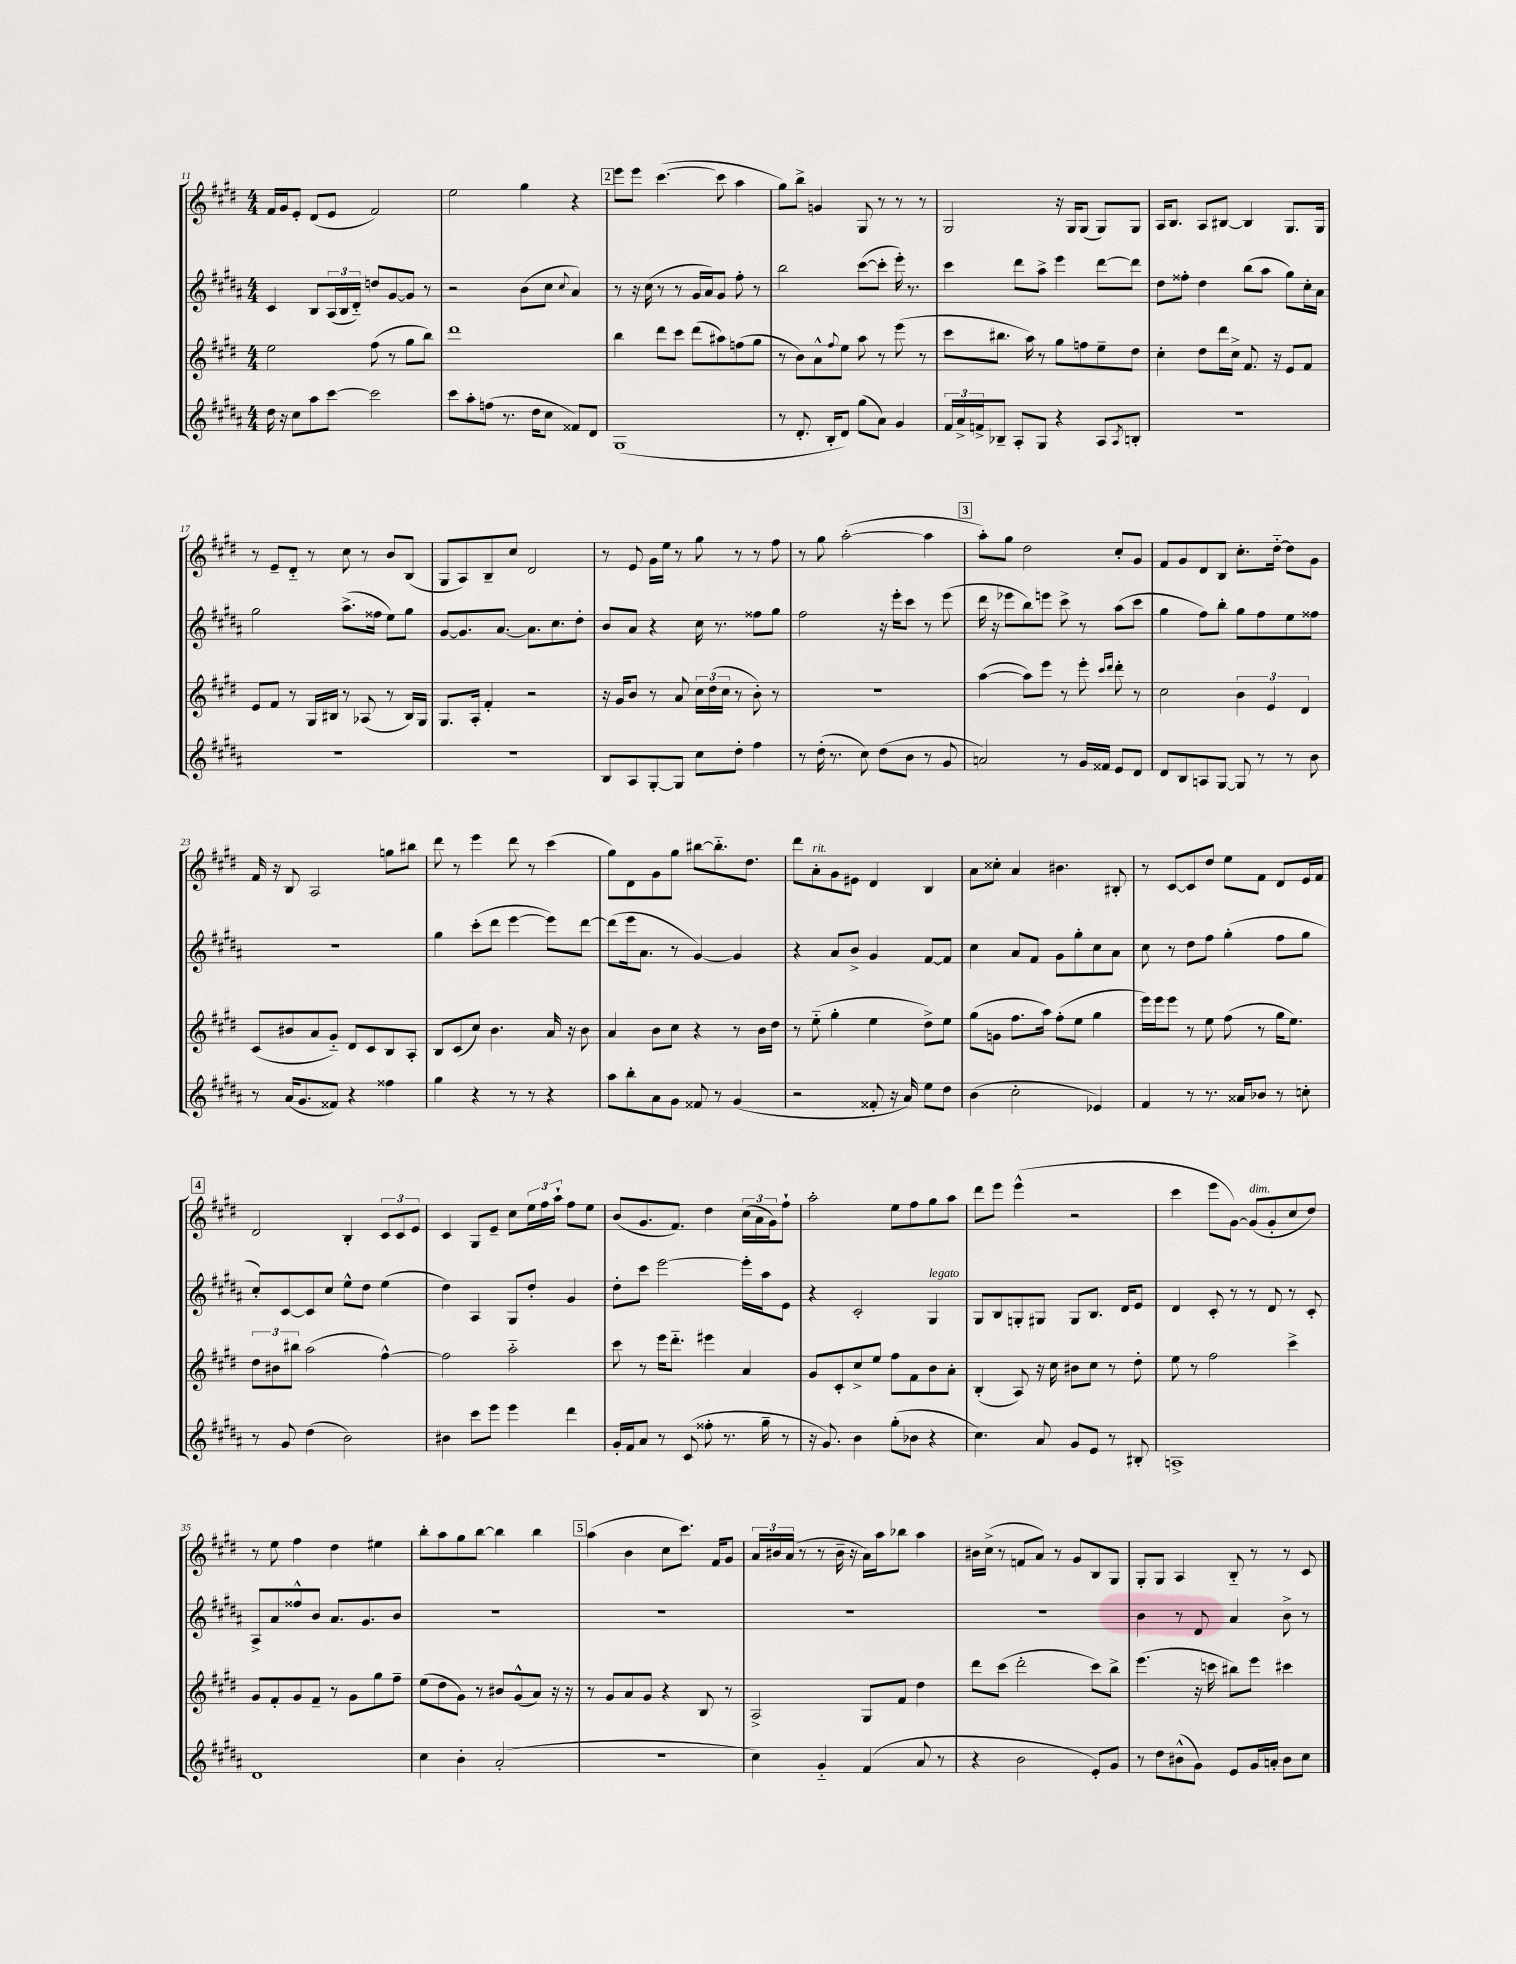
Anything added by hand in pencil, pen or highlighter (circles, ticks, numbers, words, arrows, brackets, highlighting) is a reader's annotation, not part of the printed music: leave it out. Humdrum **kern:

**kern	**kern	**kern	**kern
*part4	*part3	*part2	*part1
*staff4	*staff3	*staff2	*staff1
*clefG2	*clefG2	*clefG2	*clefG2
*k[f#c#g#d#a#]	*k[f#c#g#d#]	*k[f#c#g#d#a#]	*k[f#c#g#d#]
*M4/4	*M4/4	*M4/4	*M4/4
=11	=11	=11	=11
16dd#\	2ee\	4c#/	16f#/LL
16r	.	.	16g#/J
8cc#\L	.	.	8e'/J
8aa#\	.	8B/L	(8d#/L
[8ccc#\J	.	(24A#/L	8e/J
.	.	24B/	.
.	.	24d#/JJ)	.
2ccc#\]	(8ff#\	8ddn/L	2f#/)
.	8r	[8g#/	.
.	8gg#\L	8g#/J]	.
.	8bb\J)	8r	.
=12	=12	=12	=12
8ccc#\L	1ddd#	2r	2ee\
8aa#'\	.	.	.
(8ffn\J	.	.	.
8.r	.	.	.
.	.	(8b\L	4gg#\
16dd#\KL	.	.	.
8cc#\J	.	8cc#\J	.
.	.	8qqcc#/	.
8f##X/L)	.	4a#/)	4r
8d#/J	.	.	.
!!LO:REH:place=s1:t=2
=13	=13	=13	=13
(1G#	4bb\	8r	8eee\L
.	.	16r	8eee\J
.	.	(16cc#\	.
.	8ddd#\L	8r	([4.ccc#\
.	8ccc#\J	8r	.
.	(8ddd#\L	16g#/LL	.
.	.	16a#/J)	.
.	8aa#X\)	8g#/J	8ccc#\]
.	(8ffn\	8ff#'\	4aa\
.	8gg#\J	8r	.
=14	=14	=14	=14
8r	8r	2bb\	8gg#\L)
8.d#'/	8b\L)	.	8bb^\J
.	8a^^\	.	4gn/
16B'/KL	.	.	.
.	8qqff#/	.	.
8d#/J)	8ee\J	.	.
(8gg#\L	8aa\	([8ccc#\L	8G#/
8a#\J)	8r	8ccc#'\J]	8r
4g#/	(8eee\	16eee'\)	8r
.	.	8.r	.
.	8r	.	8r
=15	=15	=15	=15
24f#/LL	8ccc#\L	4ccc#\	2G#/
24a#^/	.	.	.
24fn^/J	.	.	.
8B-X~/J	8.bb#X\J	.	.
8A#'/L	.	8ddd#\L	.
.	16aa\)	.	.
8G#/J	8r	8aa#^\J	.
4r	8gg#\L	4eee\	16r
.	.	.	16G#/KL
.	8ffn\	.	(8G#/J
8A#/L	8ee~\	[8ddd#\L	8G#/L)
8qA#/	.	.	.
8Bn'/J	8dd#\J	8ddd#\J]	8G#/J
=16	=16	=16	=16
1r	4cc#'\	8dd#\L	16A/KL
.	.	.	8.B/J
.	.	8ff##X'\J	.
.	8dd#\L	4dd#\	8A/L
.	16ddd#\L	.	[8B#X/J
.	16cc#^\JJ	.	.
.	8.f#/	(8bb\L	4B#/]
.	.	8aa#\J	.
.	16r	.	.
.	8e/L	8gg#\L)	8.G#/L
.	8f#/J	16cc#'\L	.
.	.	16a#\JJ	16G#/Jk
!!LO:LB:g=z
=17	=17	=17	=17
1r	8e/L	2gg#\	8r
.	8f#/J	.	8e~/L
.	8r	.	8d#/J
.	16G#/LL	.	8r
.	16B#X/JJ	.	.
.	8r	(8.aa#^\L	8cc#\
.	(8A-X/	.	8r
.	.	16ff##X\Jk	.
.	8r	8ee\L)	8b/L
.	16B#/LL)	8gg#\J	(8B/J
.	16G#/JJ	.	.
=18	=18	=18	=18
1r	8.G#/L	[8g#/L	8G#/L
.	.	8.g#/]	8A/)
.	16A'/Jk	.	.
.	4f#'/	.	8B~/
.	.	[8.a#/J	.
.	.	.	8cc#/J
.	2r	8.a#\L]	2d#/
.	.	8.cc#\	.
.	.	8dd#'\J	.
=19	=19	=19	=19
8B/L	16r	8b/L	8r
.	16g#/KL	.	.
8A#/	8b/J	8a#/J	8e/
[8G#'/	8r	4r	16g#\LL
.	.	.	16ee\JJ
8G#/J]	8a/	.	8r
8cc#\L	24cc#\LL	16cc#\	8gg#\
.	(24dd#\	.	.
.	.	8.r	.
.	24cc#\JJ	.	.
8dd#'\J	8r	.	8r
4ff#\	8b'\)	8ff##X\L	8r
.	8r	8gg#\J	8ff#\
=20	=20	=20	=20
8r	1r	2ff#\	8r
(16dd#'\	.	.	8gg#\
8.r	.	.	.
.	.	.	([2aa'\
8cc#\)	.	.	.
(8dd#\L	.	16r	.
.	.	16eee'\KL	.
8b\J	.	8ccc#\J	.
8r	.	8r	4aa\]
8g#/	.	(8eee\	.
!!LO:REH:place=s1:t=3
=21	=21	=21	=21
2an/)	([4aa\	16ddd#\	8aa'\L)
.	.	16r	.
.	.	8eee-X\L	8gg#\J
.	8aa\L])	8bb\)	2dd#\
.	8eee\J	8eeen\J	.
8r	8r	8ccc#^\	.
16g#/LL	8eee'\	8r	.
16f##X/JJ	.	.	.
.	16qqccc#/LL	.	.
.	16qqddd#/JJ	.	.
8e/L	8ddd#'\	(8aa#\L	8cc#'/L
8d#/J	8r	8ccc#\J	8g#/J
=22	=22	=22	=22
8d#/L	2cc#\	4gg#\	8f#/L
8B/	.	.	8g#/
8An/	.	8ff#\L)	8d#/
[8G#/J	.	8bb'\J	8B/J
8G#/]	6b\	8gg#\L	8.cc#'\L
8r	.	8ff#\	.
.	6e/	.	.
.	.	.	[16dd#\Jk
8r	.	8ee\	8dd#\L]
.	6d#/	.	.
8b\	.	8ff##X\J	8g#\J
!!LO:LB:g=z
=23	=23	=23	=23
8r	(8c#/L	1r	16f#/
.	.	.	16r
(16a#/KL	8b#X/	.	8B/
8.g#/	.	.	.
.	8a/	.	2A/
8f##X/J)	8g#/J)	.	.
4r	8d#/L	.	.
.	8c#/	.	.
4ff##X\	8B/	.	8ggn\L
.	8A'/J	.	8bb#X\J
=24	=24	=24	=24
4gg#\	8B/L	4gg#\	8ddd#\
.	(8c#/	.	8r
4r	8cc#/J)	(8ccc#'\L	4eee\
.	4.b\	8ddd#\J	.
8r	.	[4eee\	8ddd#\
8r	.	.	8r
4r	16a/	8eee\L])	(4ccc#\
.	16r	.	.
.	8b\	[8ddd#\J	.
=25	=25	=25	=25
8aa#\L	4a/	(8ddd#\L]	8gg#\L)
8bb'\	.	16eee\k	8d#\
.	.	8.a#\J	.
8a#\	8b\L	.	8g#\
8g#\J	8cc#\J	8r	8gg#\J
8f##X/	4r	[4g#/)	[8bb#X\L
8r	.	.	8.bb#\]
(4g#/	8r	4g#/]	.
.	.	.	8.dd#\J
.	16b\LL	.	.
.	16dd#\JJ	.	.
=26	=26	=26	=26
2r	8r	4r	8ddd#\L
!	!	!	!LO:TX:a:i:t=rit.
.	(8ee\	.	8a'\
.	4gg#'\	8a#/L	8g#\
.	.	8b^/J	8e#X\J
8f##X'/	4ee\	4g#/	4d#/
16r	.	.	.
16a#/)	.	.	.
8ee\L	8dd#^\L)	[8f#/L	4B/
8dd#\J	8ee\J	8f#/J]	.
=27	=27	=27	=27
(4b\	(8gg#\L	4cc#\	8a\L
.	8gn\J	.	8cc##X'\J
2cc#'\	8.ff#\L	8a#/L	4a/
.	.	8f#/J	.
.	16aa\Jk)	.	.
.	(8ff#'\L	8g#\L	4.b#X\
.	8ee\J	8gg#'\	.
4e-X/)	4gg#\	8cc#\	.
.	.	8a#\J	8B#X'/
=28	=28	=28	=28
4f#/	16eee\LL)	8cc#\	8r
.	16eee\J	.	.
.	8eee\J	8r	[8c#/L
8r	8r	8dd#\L	8c#/]
8.r	8ee\	8ff#\J	8dd#/J
.	(8ff#\	(4gg#'\	8ee\L
16a##X/KL	.	.	.
8b-X/J	8r	.	8f#\J
8r	16gg#\KL	8ff#\L	8d#/L
.	8.ee\J)	.	.
8ccn'\	.	8gg#\J	16e/L
.	.	.	16f#/JJ
!!LO:LB:g=z
!!LO:REH:place=s1:t=4
=29	=29	=29	=29
8r	12dd#\L	8cc#'/L)	2d#/
.	12b#X\	.	.
8g#/	.	[8c#/	.
.	12bb#X\J	.	.
(4dd#\	(2aa\	8c#/]	.
.	.	8cc#/J	.
2b\)	.	8ee^^\L	4B'/
.	.	8dd#\J	.
.	[4ff#^^\)	(4ee\	12c#/L
.	.	.	12c#/
.	.	.	12e/J
=30	=30	=30	=30
4b#X\	2ff#\]	4dd#\)	4c#/
8ccc#\L	.	4A#/	8G#/L
8eee\J	.	.	8e~/J
4eee\	2aa\	8G#/L	8cc#\L
.	.	8dd#'/J	24ee\L
.	.	.	24ff#\
.	.	.	24aa`\JJ
4ddd#\	.	4g#/	8ff#\L
.	.	.	8ee\J
=31	=31	=31	=31
16g#'/LL	8ccc#\	8dd#'\L	(8b/L
16f#/J	.	.	.
8a#/J	8r	8ccc#\J	8.g#/
8r	16eee\KL	[2eee\	.
.	8.ddd#\J	.	8.f#/J)
(8c#/	.	.	.
8ff##X'\	4eee#X\	.	4dd#\
8.r	.	.	.
.	4a/	16eee'\LL]	(24cc#\LL
.	.	.	24a\
16gg#~\	.	16aa#\J	.
.	.	.	24g#\J)
8r	.	8e\J	8ff#`\J
=32	=32	=32	=32
16r	8g#/L	4r	2aa'\
8.g#/)	.	.	.
.	8c#'/	.	.
4b\	8cc#^/	2c#'/	.
.	8ee/J	.	.
(8gg#'\L	8ff#\L	.	8ee\L
8b-X\J	8f#\	.	8ff#\
!	!	!LO:TX:a:i:t=legato	!
4r	8b\	4G#/	8gg#\
.	8a'\J	.	8aa\J
=33	=33	=33	=33
4.cc#\)	(4B'/	8G#/L	8ddd#\L
.	.	8B/	8eee\J
.	8A/)	8Gn'/	(4eee^^\
8a#/	16r	8G#X/J	.
.	16cc#\	.	.
8g#/L	8b#X\L	8G#/L	2r
8e/J	8cc#\J	8.B/J	.
8r	8r	.	.
.	.	16d#/KL	.
8B#X'/	8dd#'\	8e/J	.
=34	=34	=34	=34
1An^	8ee\	4d#/	4ccc#\
.	8r	.	.
.	2ff#\	8c#'/	8eee\L
.	.	8r	[8g#\J)
!	!	!	!LO:TX:a:i:t=dim.
.	.	8r	(8g#/L]
.	.	8d#/	8g#'/
.	4ccc#^\	8r	8cc#/
.	.	8c#'/	8dd#/J)
!!LO:LB:g=z
=35	=35	=35	=35
1d#	8g#/L	8A#^/L	8r
.	8f#'/	8a#/	8ee\
.	8g#/	8ff##X^^/	4ff#\
.	8f#~/J	8b/J	.
.	8r	8.a#/L	4dd#\
.	8g#\L	.	.
.	.	8.g#/	.
.	8gg#\	.	4ee#X\
.	8ff#~\J	8b/J	.
=36	=36	=36	=36
4cc#\	(8ee\L	1r	8bb'\L
.	8dd#\	.	8aa\
4b'\	8g#\J)	.	8gg#\
.	8r	.	[8bb\J
(2a#'/	8b#X/L	.	4bb\]
.	(8g#^^/	.	.
.	8a/J)	.	4bb\
.	16r	.	.
.	16r	.	.
!!LO:REH:place=s1:t=5
=37	=37	=37	=37
1r	8r	1r	(4aa\
.	8g#/L	.	.
.	8a/	.	4b\
.	8g#/J	.	.
.	4r	.	8cc#\L
.	.	.	8.ccc#\J)
.	8B/	.	.
.	.	.	16f#/KL
.	8r	.	8g#/J
=38	=38	=38	=38
4cc#\)	2A^/	1r	24a/LL
.	.	.	24b#X/
.	.	.	(24a/JJ
.	.	.	8r
4g#/	.	.	8r
.	.	.	16b#~\
.	.	.	16r
(4f#/	8G#/L	.	16a\LL)
.	.	.	16aa\J
.	8f#/J	.	8bb-X\J
8a#/	4dd#\	.	4aa\
8r	.	.	.
=39	=39	=39	=39
4r	8ddd#\L	1r	16b#X\LL
.	.	.	(16cc#^\JJ
.	(8ccc#\J	.	8r
2b\	2ddd#'\	.	8fn/L
.	.	.	8a/J)
.	.	.	8r
.	.	.	8g#/L
8e'/L)	8ccc#\L)	.	8B/
8g#/J	8bb^\J	.	8G#/J
=40	=40	=40	=40
8r	(4.eee\	4b\	8G#'/L
8dd#\L	.	.	8G#/J
(8b#X^^\	.	8r	4A/
8g#\J)	16r	8d#/	.
.	16cccn\	.	.
8e/L	8bb#X\L)	4a#/	8B/
16g#/L	8eee\J	.	8r
16an'/JJ	.	.	.
8b#\L	4ccc#X\	8b^\	8r
8cc#\J	.	8r	8c#/
==	==	==	==
*-	*-	*-	*-
